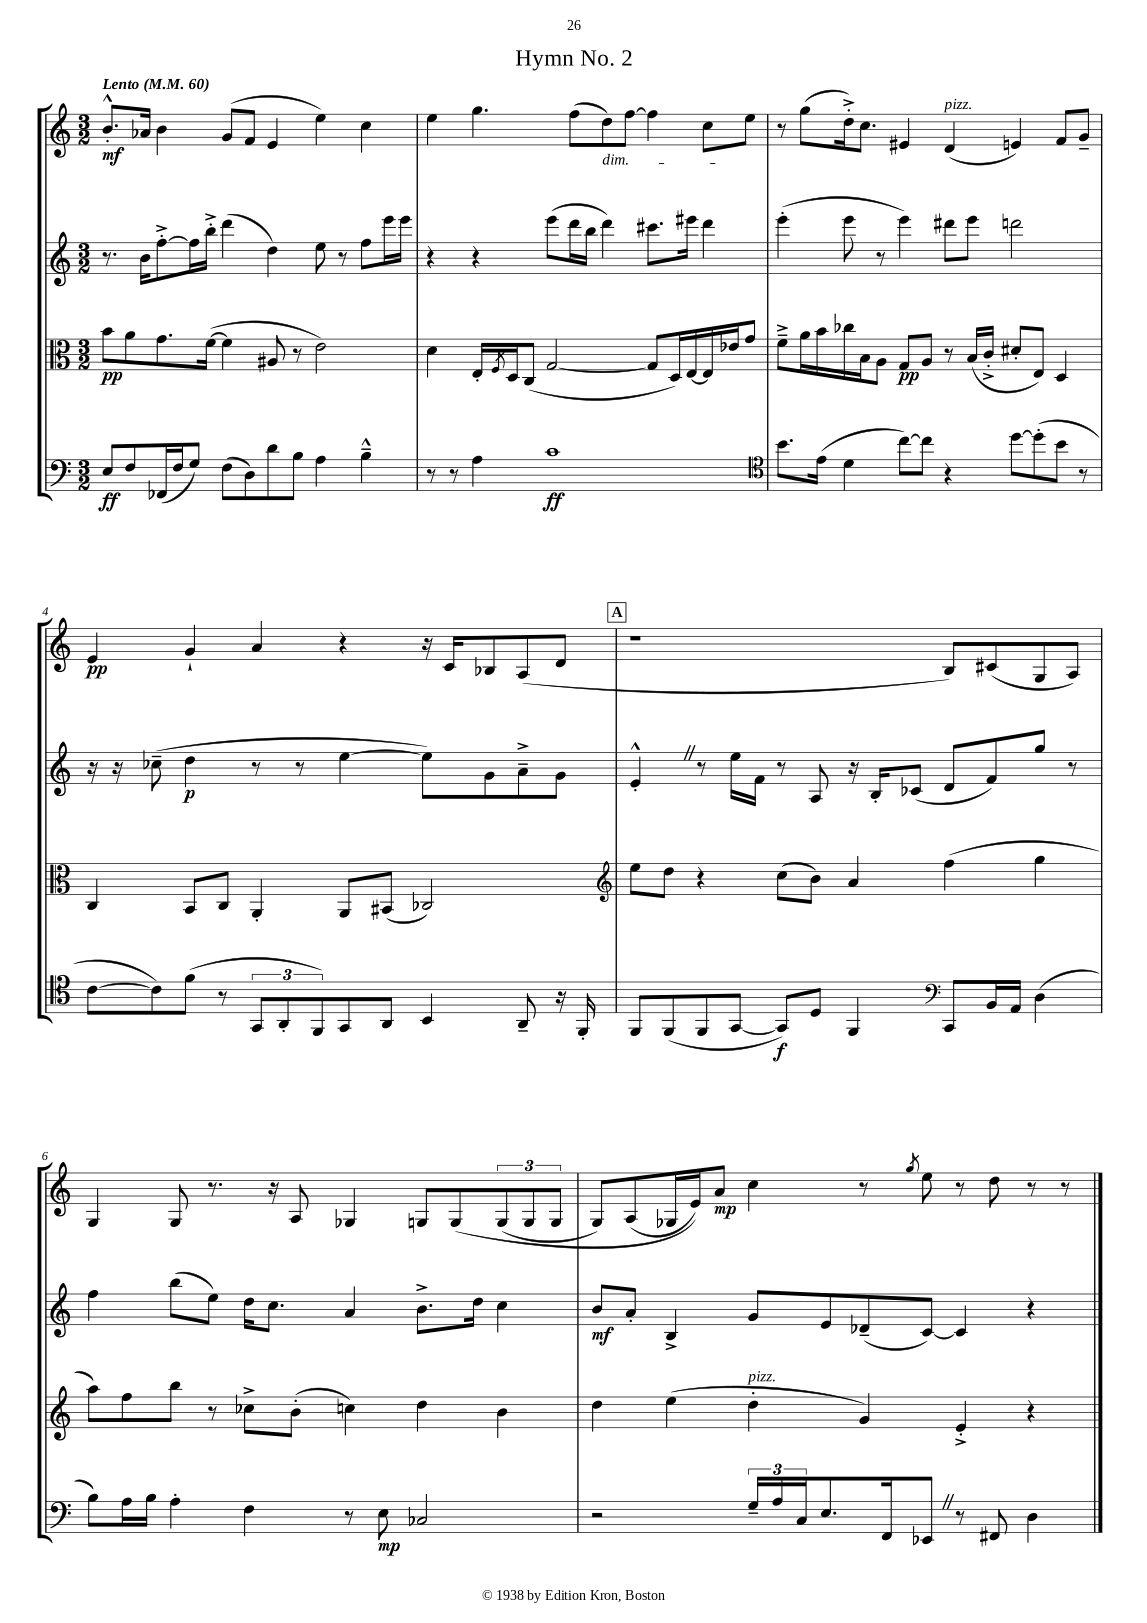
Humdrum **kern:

**kern	**kern	**kern	**kern
*staff4	*staff3	*staff2	*staff1
*clefF4	*clefC3	*clefG2	*clefG2
*k[]	*k[]	*k[]	*k[]
*M3/2	*M3/2	*M3/2	*M3/2
*MM60	*MM60	*MM60	*MM60
8E	8b	8.r	8.b'^^
8F	8a	.	.
.	.	16b	16a-
(16FF-	8.g	[8ff'^	4b
16F	.	.	.
8G)	.	16ff]	.
.	([16f	16bb'^	.
(8F	4f]	(4ddd	(8g
8D)	.	.	8f
8d	8A#	4dd)	4e
8B	8r	.	.
4A	2e)	8ee	4ee)
.	.	8r	.
4B~^^	.	8ff	4cc
.	.	16eee	.
.	.	16eee	.
=	=	=	=
8r	4d	4r	4ee
8r	.	.	.
4A	16E'	4r	4.gg
.	8qF	.	.
.	16D	.	.
.	(8C	.	.
1c	[2G	(8eee	.
.	.	16ddd	(8ff
.	.	16bb	.
.	.	4ddd)	8dd)
.	.	.	[8ff
.	8G]	8.ccc#	4ff]
.	16D)	.	.
.	[16E	16eee#	.
.	16E]	4ddd	8cc
.	16e-	.	.
.	8g	.	8ee
=	=	=	=
*clefC4	*	*	*
8.b	8f~^	(4eee'	8r
.	16a	.	(8gg
(16e	16b	.	.
4d	16cc-	8eee	16dd'^)
.	16B	.	8.cc
.	8A	8r	.
[8cc)	8G	4eee)	4e#
8cc]	8A	.	.
4r	8r	8ddd#	(4d
.	(16B	8eee	.
.	16c'^	.	.
[8dd	8d#'	2ddd	4e)
(8dd']	8E)	.	.
8b	4D	.	8f
8r	.	.	8g~
=	=	=	=
[8c	4C	16r	4e
.	.	16r	.
8c])	.	(8cc-~	.
(8f	8BB	4dd	4g`
8r	8C	.	.
12GG	4AA'	8r	4a
12AA'	.	.	.
.	.	8r	.
12FF)	.	.	.
8GG	8AA	[4ee	4r
8AA	(8BB#	.	.
4BB	2C-)	8ee])	16r
.	.	.	16c
.	.	8g	8B-
8AA~	.	8a~^	(8A
16r	.	8g	8d
16FF'	.	.	.
=	=	=	=
*	*clefG2	*	*
8FF	8ee	4e'^^	1r
(8FF	8dd	.	.
8FF	4r	8r	.
[8GG	.	16ee	.
.	.	16f	.
8GG])	(8cc	8r	.
8D	8b)	8A	.
4FF	4a	16r	.
.	.	16B'	.
.	.	(8c-	.
*clefF4	*	*	*
8CC	(4ff	8d	8B)
16BB	.	8f)	(8c#
16AA	.	.	.
(4D	4gg	8gg	8G
.	.	8r	8A)
=	=	=	=
8B)	8aa)	4ff	4G
16A	8ff	.	.
16B	.	.	.
4A'	8bb	(8bb	8G
.	8r	8ee)	8.r
4F	8cc-^	16dd	.
.	.	8.cc	16r
.	(8b'	.	8A
8r	4cc)	4a	4G-
8E	.	.	.
2C-	4dd	8.b^	8G
.	.	.	&(8G
.	.	16dd	.
.	4b	4cc	(12G
.	.	.	12G
.	.	.	12G
=	=	=	=
2r	4dd	8b	8G)
.	.	8a'	(8A
.	(4ee	4B^	16G-
.	.	.	16e)&)
.	.	.	8a
24G~	4dd'	8g	4cc
24A	.	.	.
24C	.	.	.
8.E	.	8e	.
.	4g)	(8d-~	8r
16FF	.	.	.
.	.	.	8qgg
8EE-	.	[8c)	8ee
8r	4e'^	4c]	8r
8FF#	.	.	8dd
4D	4r	4r	8r
.	.	.	8r
==	==	==	==
*-	*-	*-	*-
